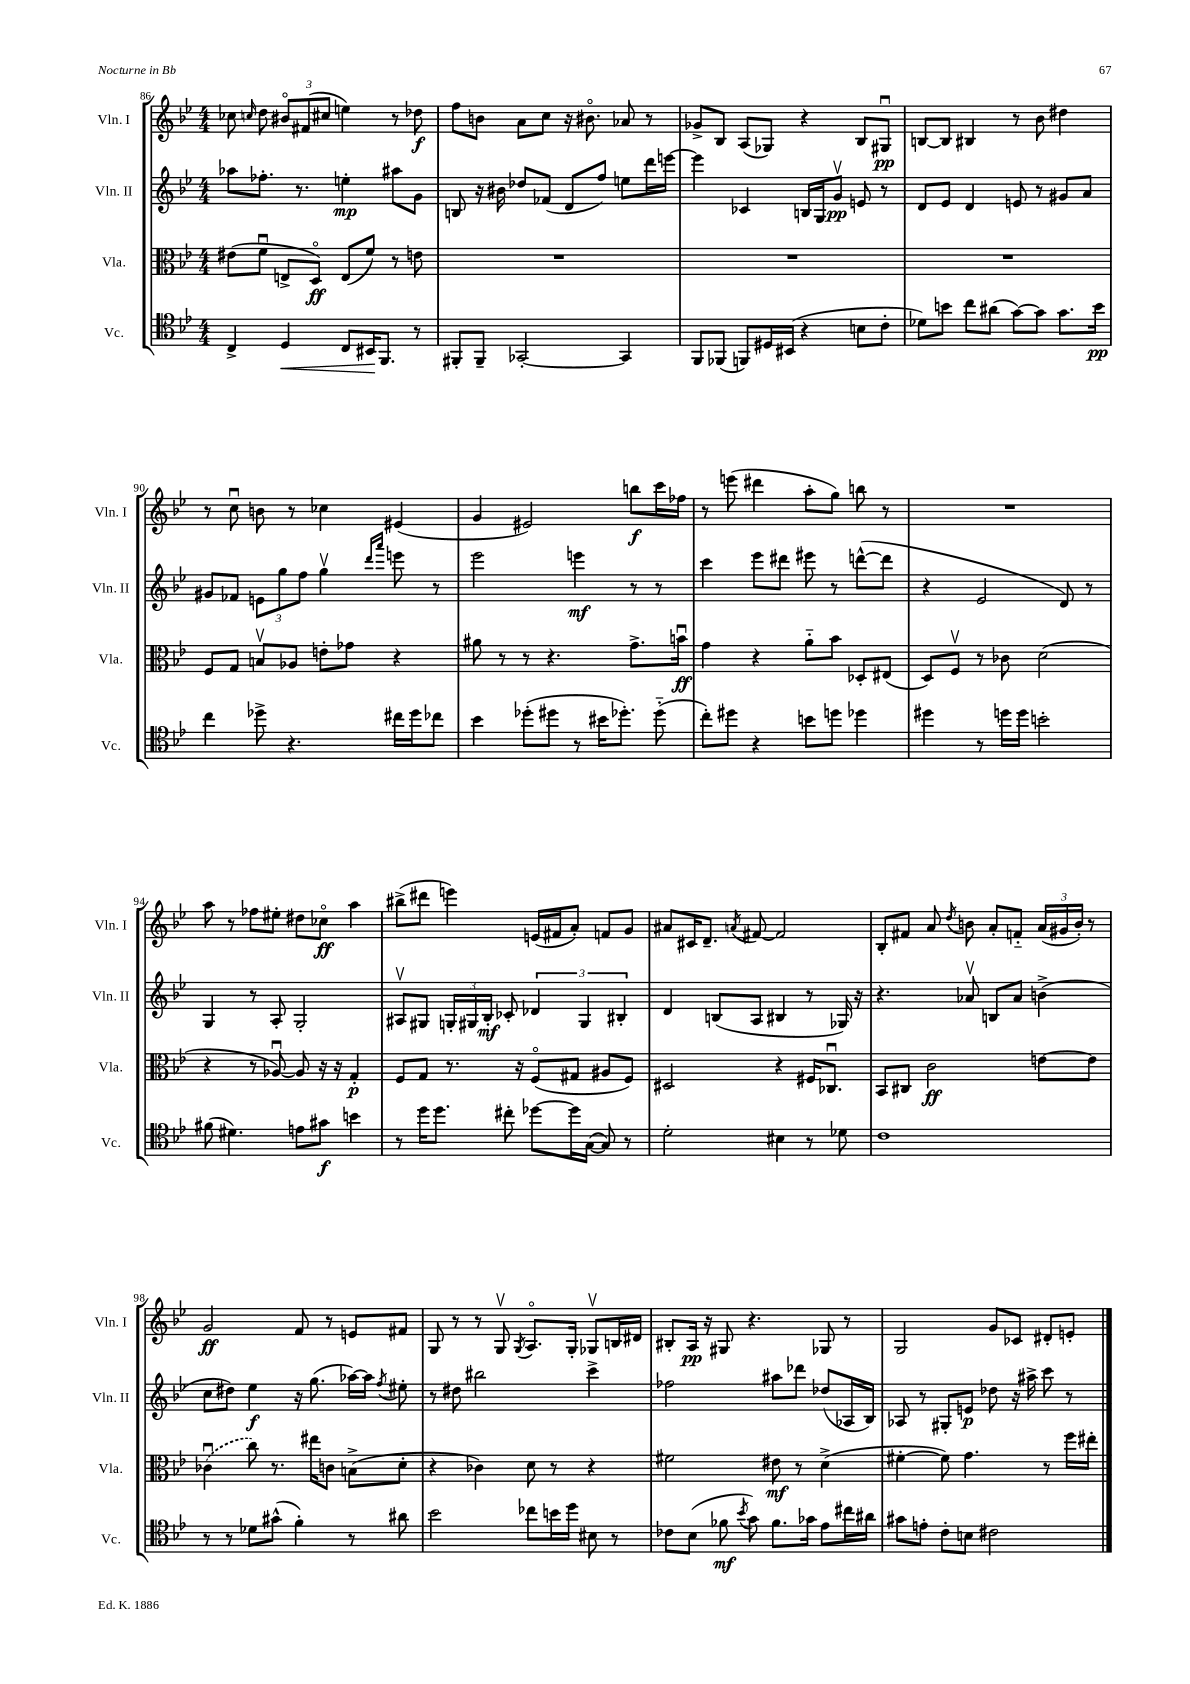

**kern	**kern	**kern	**kern
*staff4	*staff3	*staff2	*staff1
*clefC4	*clefC3	*clefG2	*clefG2
*k[b-e-]	*k[b-e-]	*k[b-e-]	*k[b-e-]
*M4/4	*M4/4	*M4/4	*M4/4
4C^	(8e#	8aa-	8cc-
.	.	.	16qqcc
.	8fu	8.ff-'	8dd
4D	8E^	.	12b#o
.	.	8.r	.
.	.	.	(12f#
.	8Do)	.	.
.	.	.	12cc#
8C	(8E	4ee'	4ee)
16BB#	8f)	.	.
8.FF	.	.	.
.	8r	8aa#	8r
8r	8e	8g	8dd-
=	=	=	=
8FF#'	1r	8B	8ff
8FF#~	.	16r	8b
.	.	16b#	.
[2GG-'	.	8dd-	8a
.	.	(8f-	8cc
.	.	8d	16r
.	.	.	8.b#o
.	.	8ff)	.
4GG-]	.	8ee	8a-
.	.	16ddd	8r
.	.	[16eee	.
=	=	=	=
8FF	1r	4eee]	8g-^
(8FF-	.	.	8B-
8FF)	.	4c-	(8A
16D#	.	.	8G-)
(16BB#	.	.	.
4r	.	16B	4r
.	.	16G	.
.	.	8gv	.
8B	.	8e	8B-
8c'	.	8r	8G#u
=	=	=	=
8d-)	1r	8d	[8B
8b	.	8e-	8B]
8cc	.	4d	4B#
(8a#	.	.	.
[8g)	.	8e	8r
8g]	.	8r	8b-
8.g	.	8g#	4dd#
.	.	8a	.
16b	.	.	.
=	=	=	=
4cc	8F	8g#	8r
.	8G	8f-	8ccu
8dd-^	8Bv	12e	8b
.	.	12gg	.
4.r	8A-	.	8r
.	.	12ff	.
.	8e'	4ggv	4cc-
.	8g-	.	.
.	.	16qqddd	.
.	.	16qqaaa	.
16cc#	4r	8eee	(4e#
16dd-	.	.	.
8cc-	.	8r	.
=	=	=	=
4b-	8a#	2eee-	4g
.	8r	.	.
(8dd-'	8r	.	2e#)
8dd#	4.r	.	.
8r	.	4eee	.
16b#	.	.	.
8.dd-')	.	.	.
.	8.g^	8r	8bb
(8dd-'~	.	8r	16ccc
.	16bu	.	16ff-
=	=	=	=
8cc')	4g	4ccc	8r
8dd#	.	.	(8eee
4r	4r	8eee-	4ddd#
.	.	8ddd#	.
8b	8a'~	8eee#	8aa'
8dd	8b-	8r	8gg)
4dd-	8D-'	([8ddd^^	8bb
.	(8E#	8ddd]	8r
=	=	=	=
4dd#	8D)	4r	1r
.	8Fv	.	.
8r	8r	2e-	.
16dd	8c-	.	.
16dd	.	.	.
2b'	(2d	.	.
.	.	8d)	.
.	.	8r	.
=	=	=	=
(8f#	4r	4G	8aa
4.d#)	.	.	8r
.	8r	8r	8ff-
.	[8A-u)	8A'	8ee#'
8e	8A-]	2G'	8dd#
8g#	16r	.	8cc-o
.	16r	.	.
4b	4G'	.	4aa
=	=	=	=
8r	8F	8A#v	(8bb#^
16dd	8G	8G#	8ddd#
8.dd	.	.	.
.	8.r	24G'	4eee)
.	.	24G#	.
.	.	24B-'	.
8cc#'	.	8c-'	.
.	16r	.	.
[8dd-	(8Fo	6d-	(16e
.	.	.	16f#
16dd-]	8G#	.	8a')
.	.	6G#	.
([16G	.	.	.
8G])	8A#	.	8f
.	.	6B#'	.
8r	8F)	.	8g
=	=	=	=
2d'	2D#	4d	8a#
.	.	.	16c#
.	.	.	8.d~
.	.	(8B	.
.	.	.	8qa
.	.	8A	[8f#
4B#	4r	4B#	2f#]
8r	16F#	8r	.
.	8.C-u	.	.
8d-	.	16G-)	.
.	.	16r	.
=	=	=	=
1c	8BB-	4.r	8B-'
.	8C#	.	8f#
.	2c	.	8a
.	.	.	8qdd
.	.	8a-v	8b
.	.	8B	8a'
.	.	8a-	8f'~
.	[8e	(4b^	(24a
.	.	.	24g#
.	.	.	24b')
.	8e]	.	8r
=	=	=	=
8r	(4c-u	8cc	2g
8r	.	8dd#)	.
8d-	8cc)	4ee-	.
(8g#^^	8.r	.	.
4f')	.	16r	8f
.	16ee#	(8.gg	.
.	8c	.	8r
8r	(8B^	[16aa-)	8e
.	.	16aa-]	.
.	.	8qff	.
8a#	8d'	8ee#'	8f#
=	=	=	=
2b-	4r	8r	8G
.	.	8dd#	8r
.	4c-)	2bb#	8r
.	.	.	8Gv
.	.	.	8qG
8cc-	8d	.	8.Ao
16b	8r	.	.
16dd	.	.	16G'
8B#	4r	4ccc^	8G-v
8r	.	.	16B
.	.	.	16d#
=	=	=	=
8c-	2f#	2ff-	8B#'
(8B-	.	.	16A
.	.	.	16r
8f-	.	.	8G#
8qb-	.	.	.
8g)	.	.	4.r
8.f-	8e#	8aa#	.
.	8r	8ddd-	.
16g-	.	.	.
8e-	(4d^	(8dd-	8G-
16cc#	.	16A-	8r
16a#	.	16B-)	.
=	=	=	=
8g#	[4f#'	8A-	2G
8e'	.	8r	.
8c'	8f#])	8G#'	.
8B	4.g	8e	.
2c#	.	8dd-	8g
.	.	16r	8c-
.	.	16aa#^	.
.	8r	8ccc	8d#'
.	16ff	8r	8e'
.	16ee#'	.	.
==	==	==	==
*-	*-	*-	*-
